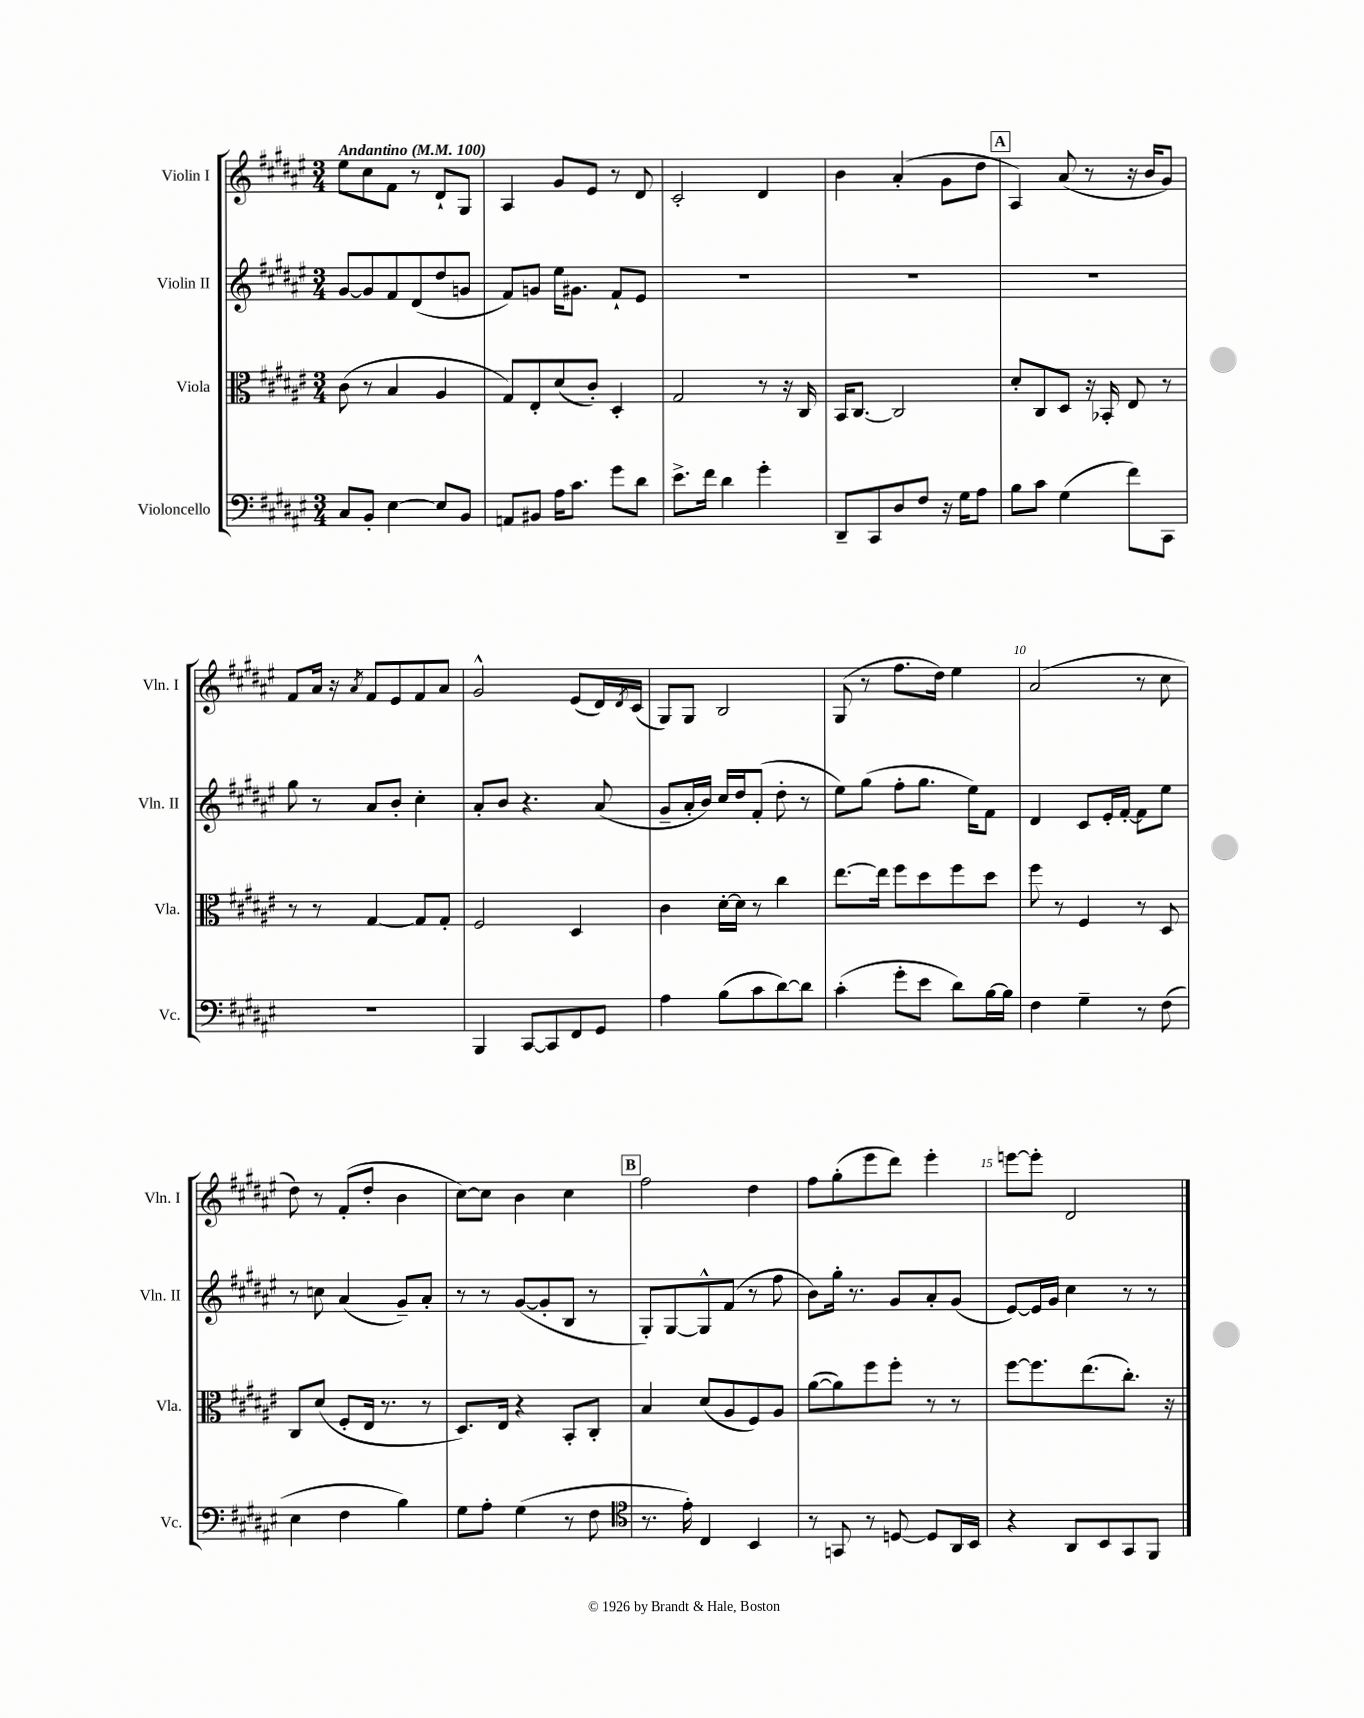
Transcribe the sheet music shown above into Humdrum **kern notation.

**kern	**kern	**kern	**kern
*staff4	*staff3	*staff2	*staff1
*clefF4	*clefC3	*clefG2	*clefG2
*k[f#c#g#d#a#e#]	*k[f#c#g#d#a#e#]	*k[f#c#g#d#a#e#]	*k[f#c#g#d#a#e#]
*M3/4	*M3/4	*M3/4	*M3/4
*MM100	*MM100	*MM100	*MM100
8C#	(8c#	[8g#	8ee#
8BB'	8r	8g#]	8cc#
[4E#	4B	8f#	8f#
.	.	(8d#	8r
8E#]	4A#	8dd#	8d#`
8BB	.	8g	8G#
=	=	=	=
8AA	8G#)	8f#)	4A#
8BB#	8E#'	8g	.
16A#	(8d#	16ee#	8g#
8.c#	.	8.g#	.
.	8c#')	.	8e#
8g#	4D#'	8f#`	8r
8d#	.	8e#	8d#
=	=	=	=
8.e#^	2G#	2.r	2c#'
16f#	.	.	.
4d#	.	.	.
4g#'	8r	.	4d#
.	16r	.	.
.	16C#	.	.
=	=	=	=
8DD#~	16BB	2.r	4b
.	[8.C#	.	.
8CC#	.	.	.
8D#	2C#]	.	(4a#'
8F#	.	.	.
16r	.	.	8g#
16G#	.	.	.
8A#	.	.	8dd#
=	=	=	=
8B	8d#'	2.r	4A#)
8c#	8C#	.	.
(4G#	8D#	.	(8a#
.	16r	.	8r
.	16BB-'	.	.
8f#)	8E#	.	16r
.	.	.	16b
8CC#	8r	.	8g#)
=	=	=	=
2.r	8r	8gg#	8f#
.	8r	8r	16a#
.	.	.	16r
.	.	.	8qa#
.	[4G#	8a#	8f#
.	.	8b'	8e#
.	8G#]	4cc#'	8f#
.	8G#'	.	8a#
=	=	=	=
4BBB	2F#	8a#'	2g#^^
.	.	8b	.
[8CC#	.	4.r	.
8CC#]	.	.	.
8FF#	4D#	.	(8e#
8GG#	.	(8a#	16d#)
.	.	.	8qd#
.	.	.	(16c#
=	=	=	=
4A#	4c#	8g#~	8G#)
.	.	16a#'	8G#
.	.	16b)	.
(8B	[16d#'	16cc#	2B
.	16d#]	16dd#	.
8c#	8r	(8f#'	.
[8d#)	4cc#	8dd#'	.
8d#]	.	8r	.
=	=	=	=
(4c#'	[8.ee#	8ee#)	(8G#
.	.	(8gg#	8r
.	16ee#]	.	.
8g#'	8ff#	8ff#'	8.ff#
8e#	8dd#	8.gg#	.
.	.	.	16dd#)
8d#)	8ff#	.	4ee#
.	.	16ee#)	.
[16B	8dd#	8f#	.
16B]	.	.	.
=	=	=	=
4F#	8ff#	4d#	(2a#
.	8r	.	.
4G#~	4F#	8c#	.
.	.	16e#'	.
.	.	[16f#'	.
8r	8r	8f#]	8r
(8F#	8D#	8ee#	8cc#
=	=	=	=
4E#	8C#	8r	8dd#)
.	(8d#	8cc	8r
4F#	8F#'	(4a#	(8f#'
.	16E#	.	8dd#'
.	8.r	.	.
4B)	.	8g#~)	4b
.	8r	8a#'	.
=	=	=	=
8G#	8.D#)	8r	[8cc#)
8A#'	.	8r	8cc#]
.	16E#	.	.
(4G#	4r	([8g#	4b
.	.	8g#']	.
8r	8BB'	8B	4cc#
8F#	8C#'	8r	.
=	=	=	=
*clefC4	*	*	*
8.r	4B	8G#')	2ff#
.	.	[8G#	.
16e#')	.	.	.
4C#	(8d#	8G#^^]	.
.	8A#	(8f#	.
4BB	8F#)	8r	4dd#
.	8A#	8ff#	.
=	=	=	=
8r	([8a#	8b)	8ff#
8GG	8a#])	16gg#'	(8gg#'
.	.	8.r	.
8r	8ff#	.	8eee#
[8D	8ff#'	8g#	8ddd#)
8D]	8r	8a#'	4eee#'
16AA#	8r	(8g#	.
16BB	.	.	.
=	=	=	=
4r	[8ff#	[8e#)	[8eee
.	8.ff#]	16e#]	8eee']
.	.	16g#	.
8AA#	.	4cc#	2d#
.	(8.ee#	.	.
8BB	.	.	.
8GG#	8.cc#')	8r	.
8FF#	.	8r	.
.	16r	.	.
==	==	==	==
*-	*-	*-	*-
